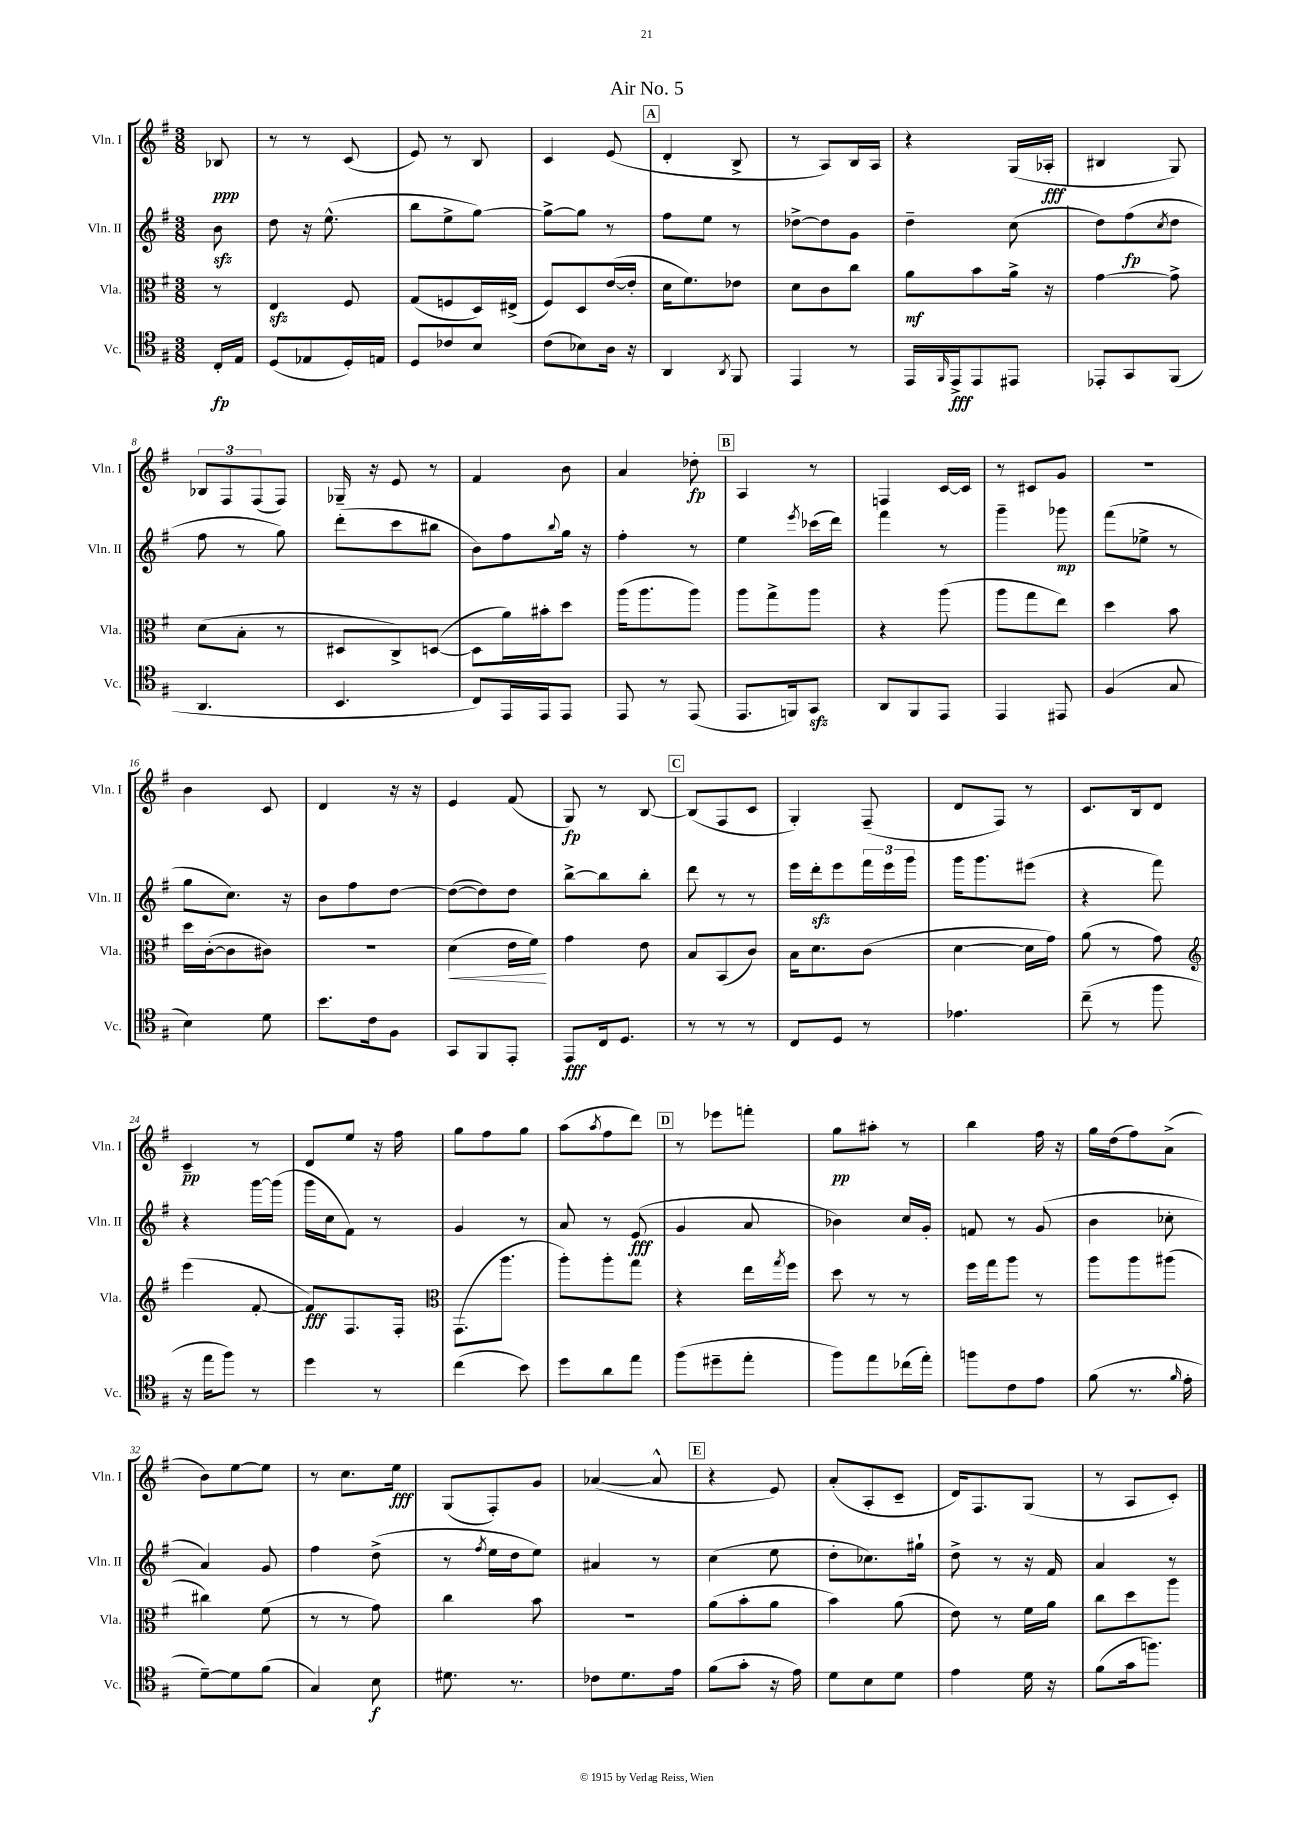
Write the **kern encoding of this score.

**kern	**kern	**kern	**kern
*staff4	*staff3	*staff2	*staff1
*clefC4	*clefC3	*clefG2	*clefG2
*k[f#]	*k[f#]	*k[f#]	*k[f#]
*M3/8	*M3/8	*M3/8	*M3/8
16C'/LL	8r	8b\	8B-/
16E/JJ	.	.	.
=	=	=	=
(8D/L	4E/	8dd\	8r
8E-/	.	16r	8r
.	.	(8.ee^^\	.
16D'/L)	8F#/	.	(8c/
16E/JJ	.	.	.
=	=	=	=
8D/L	(8G/L	8bb\L	8e/)
8c-/	8F/	8ee^\	8r
8B/J	16D/L)	[8gg\J)	8B/
.	(16E#^/JJ	.	.
=	=	=	=
(8c\L	8F#/L)	8gg^\_L	4c/
8B-\)	8D/	8gg\]J	.
16A\Jk	([16e/L	8r	(8e/
16r	16e'/]JJ	.	.
=	=	=	=
4AA/	16d\LK	8ff#\L	4d'/
.	8.f#\)	.	.
.	.	8ee\J	.
8qAA/	.	.	.
8FF#/	8e-\J	8r	8B^/
=	=	=	=
4EE/	8d\L	[8dd-^\L	8r
.	8c\	8dd-\]	8A/L)
8r	8cc\J	8g\J	16B/L
.	.	.	16A/JJ
=	=	=	=
16EE/LL	8a\L	4dd~\	4r
16qqFF#/	.	.	.
16EE^/J	.	.	.
8EE/	8b\	.	.
8EE#/J	16a^\Jk	(8cc\	(16G/LL
.	16r	.	16A-'/JJ
=	=	=	=
8EE-'/L	[4g\	8dd\L)	4B#/
8GG/	.	(8ff#\	.
.	.	8qcc/	.
(8FF#/J	8g^\]	8dd\J	8G/)
=	=	=	=
4.AA/	(8d\L	8ff#\	12B-/L
.	.	.	12F#/
.	8B'\J	8r	.
.	.	.	(12F#/
.	8r	8gg\)	8F#/J)
=	=	=	=
4.BB/	8D#/L	(8ddd'\L	16G-~/
.	.	.	16r
.	8C^/)	8ccc\	8e/
.	([8D/J	8bb#\J	8r
=	=	=	=
8C/L)	8D\]L	8b\L)	4f#/
16EE/L	16a\L)	8ff#\	.
16EE/J	16b#'\J	.	.
.	.	8qqbb/	.
8EE/J	8dd\J	16gg\Jk	8b\
.	.	16r	.
=	=	=	=
8EE/	(16aa\LK	4ff#'\	4a/
.	8.aa\	.	.
8r	.	.	.
(8EE/	8aa\J)	8r	8dd-'\
=	=	=	=
8.EE/L	8aa\L	4ee\	4A/
.	8gg^\	.	.
16FF/k)	.	.	.
.	.	8qeee/	.
8GG/J	8aa\J	(16ccc-\LL	8r
.	.	16ddd\JJ)	.
=	=	=	=
8AA/L	4r	4fff#\	4F/
8FF#/	.	.	.
8EE/J	(8aa\	8r	[16c/LL
.	.	.	16c/]JJ
=	=	=	=
4EE/	8aa\L	4ggg~\	8r
.	8gg\	.	8c#/L
8EE#/	8ee\J)	8ggg-\	8g/J
=	=	=	=
(4F#/	4dd\	(8fff#\L	4.r
.	.	8ee-^\J	.
8G/	8b\	8r	.
=	=	=	=
4B\)	16dd\LL	8gg\L	4b\
.	([16c'\J	.	.
.	8c\]	8.cc\J)	.
8d\	8c#\J)	.	8c/
.	.	16r	.
=	=	=	=
8.b\L	4.r	8b\L	4d/
.	.	8ff#\	.
16c\k	.	.	.
8F#\J	.	[8dd\J	16r
.	.	.	16r
=	=	=	=
8GG/L	(4d\	(8dd\_L	4e/
8FF#/	.	8dd\])	.
8EE'/J	16e\LL	8dd\J	(8f#/
.	16f#\JJ)	.	.
=	=	=	=
8EE/L	4g\	[8bb^\L	8G/)
16C/k	.	8bb\]	8r
8.D/J	.	.	.
.	8e\	8bb'\J	[8B/
=	=	=	=
8r	8B/L	8ddd\	(8B/]L
8r	(8BB/	8r	8F#/
8r	8c/J)	8r	8c/J
=	=	=	=
8C/L	16B\LK	16eee\LL	4G'/)
.	8.d\	16ddd'\J	.
8D/J	.	8eee\	.
8r	(8c\J	24fff#\L	(8F#~/
.	.	24eee\	.
.	.	24ggg\JJ	.
=	=	=	=
4.e-\	[4d\	16ggg\LK	8d/L
.	.	8.ggg\	.
.	.	.	8F#/J)
.	16d\]LL	(8eee#\J	8r
.	16g\JJ)	.	.
=	=	=	=
(8cc~\	(8a\	4r	8.c/L
8r	8r	.	.
.	.	.	16B/k
8ff#\	8g\)	8fff#\)	8d/J
=	=	=	=
*	*clefG2	*	*
16r	(4eee\	4r	4c~/
16ee\LK	.	.	.
8ff#\J)	.	.	.
8r	[8f#'/	[16ggg\LL	8r
.	.	(16ggg\]JJ	.
=	=	=	=
4dd\	8f#/]L)	16ggg\LL	8d/L
.	.	16cc\J	.
.	8.F#/	8f#\J)	8ee/J
8r	.	8r	16r
.	16F#'/Jk	.	16ff#\
=	=	=	=
*	*clefC3	*	*
(4cc\	(8.GG\L	4g/	8gg\L
.	.	.	8ff#\
.	8.aa\J	.	.
8b\)	.	8r	8gg\J
=	=	=	=
8dd\L	8aa'\L)	8a/	(8aa\L
.	.	.	8qaa/
8a\	8aa'\	8r	8ff#\
8ee\J	8gg\J	(8e/	8ddd\J)
=	=	=	=
(8ff#\L	4r	4g/	8r
8dd#~\	.	.	8eee-\L
8ee'\J	16ee\LL	8a/	8fff'\J
.	8qgg/	.	.
.	16ff#\JJ	.	.
=	=	=	=
8ff#\L)	8dd\	4b-\)	8gg\L
8ee\	8r	.	8aa#'\J
(16cc-\L	8r	16cc/LL	8r
16ee'\JJ)	.	16g'/JJ	.
=	=	=	=
8ff\L	16ff#\LL	8f/	4bb\
.	16gg\J	.	.
8c\	8aa\J	8r	.
8e\J	8r	(8g/	16ff#\
.	.	.	16r
=	=	=	=
(8f#\	8aa\L	4b\	16gg\LL
.	.	.	(16dd\J
8.r	8aa\	.	8ff#\)
.	(8aa#\J	8cc-'\	(8a^\J
16qqf#/	.	.	.
16e'\	.	.	.
=	=	=	=
[8d~\L)	4cc#\)	4a/)	8b\L)
8d\]	.	.	[8ee\
(8f#\J	(8f#\	8g/	8ee\]J
=	=	=	=
4G/)	8r	4ff#\	8r
.	8r	.	8.cc\L
8B\	8g\)	(8dd^\	.
.	.	.	16ee\Jk
=	=	=	=
8.d#\	4cc\	8r	(8G/L
.	.	8qff#/	.
.	.	16ee\LL	8F#'/)
8.r	.	16dd\J	.
.	8b\	8ee\J)	8g/J
=	=	=	=
8c-\L	4.r	4a#/	([4a-/
8.d\	.	.	.
.	.	8r	8a-^^/]
16e\Jk	.	.	.
=	=	=	=
(8f#\L	(8a\L	(4cc\	4r
8g'\J	8b'\	.	.
16r	8a\J	8ee\	8e/)
16e\)	.	.	.
=	=	=	=
8d\L	4b\)	8dd'\L	(8a'/L
8B\	.	8.cc-\)	8A'/
8d\J	(8a\	.	8c~/J
.	.	16gg#`\Jk	.
=	=	=	=
4e\	8e\)	8dd^\	16d/LK)
.	.	.	8.F#/
.	8r	8r	.
16d\	16f#\LL	16r	(8G/J
16r	16a\JJ	16f#/	.
=	=	=	=
(8f#\L	8cc\L	4a/	8r
16g\k	8dd\	.	8A/L
8.ff\J)	.	.	.
.	8aa\J	8r	8c'/J)
==	==	==	==
*-	*-	*-	*-
